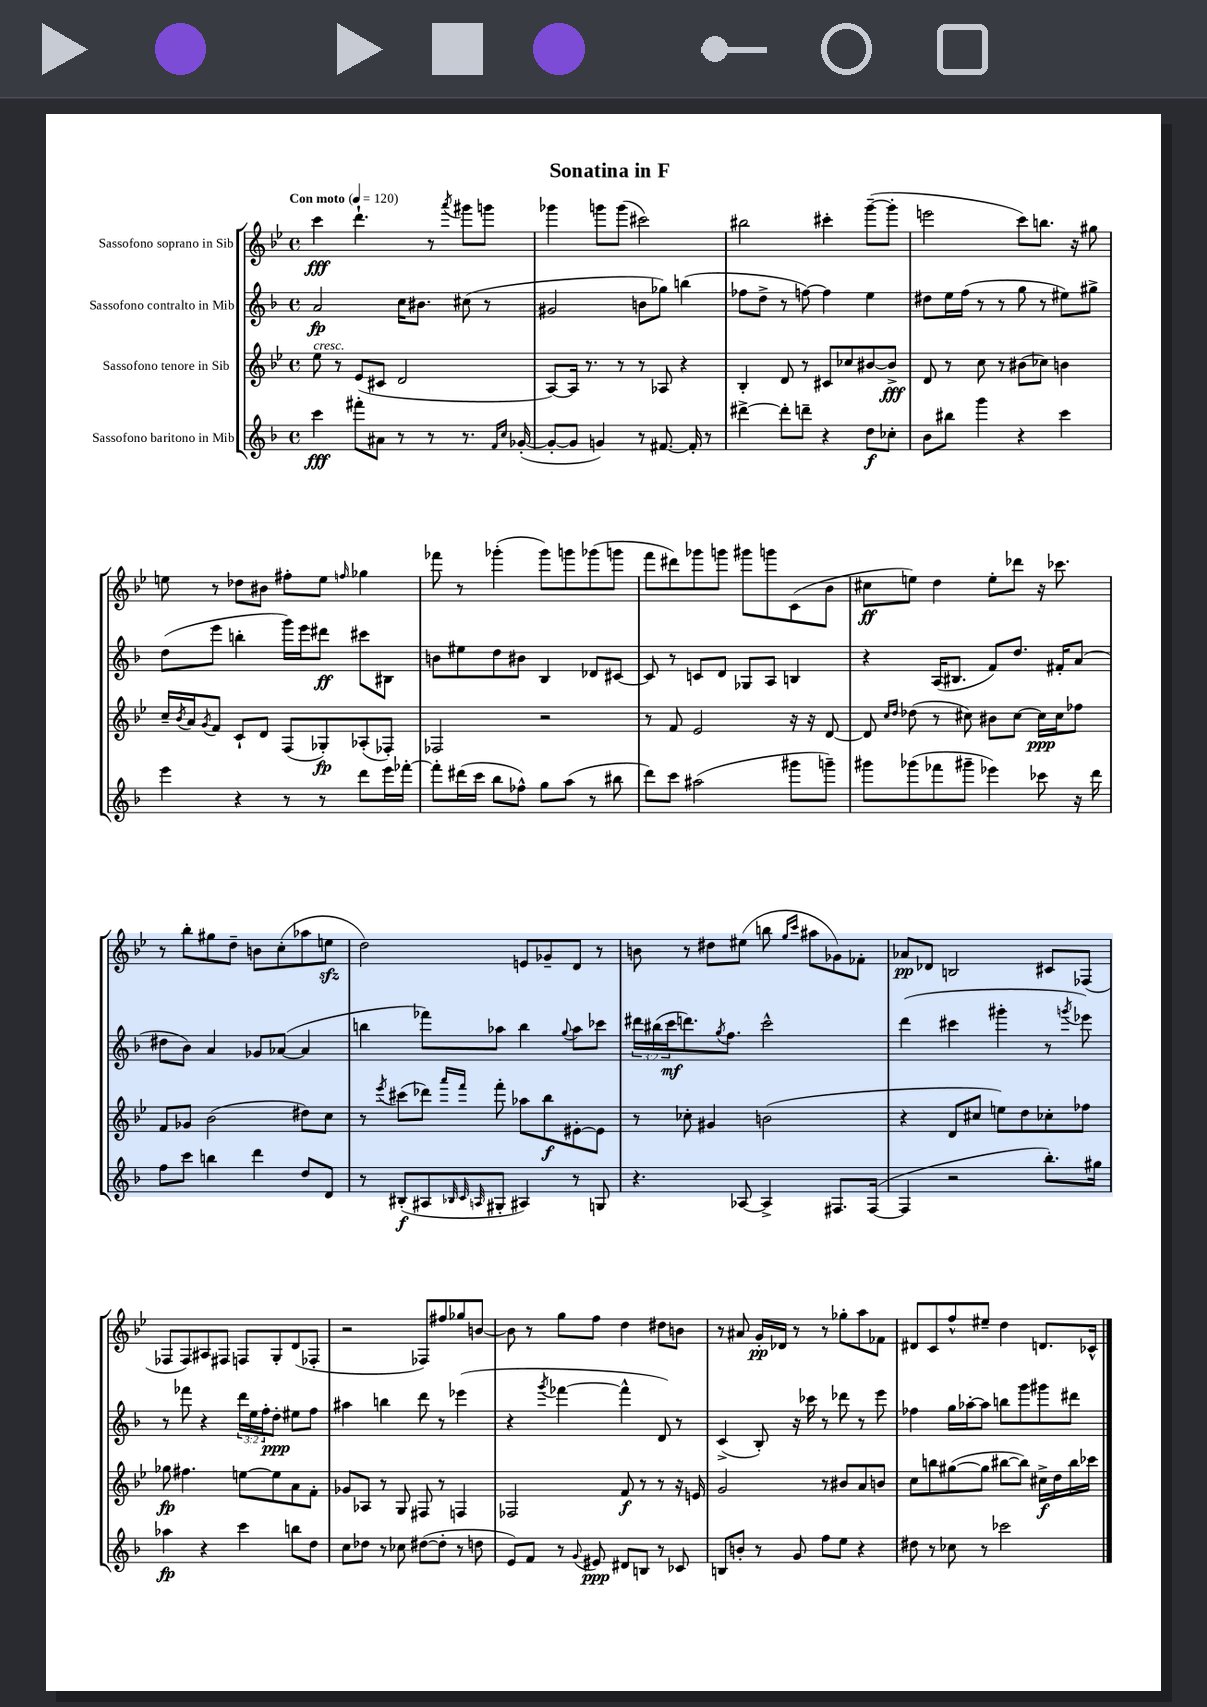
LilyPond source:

\header { title = "Sonatina in F" }
<<
\new StaffGroup <<
\new Staff = "s0" \with { instrumentName = "Sassofono soprano in Sib" } {
    \clef treble \key bes \major \defaultTimeSignature \time 4/4 \tempo "Con moto" 4 = 120
    c'''4\fff d'''4.-! r8 \acciaccatura { a'''8 } gis'''8 g'''8 |
    ges'''4 g'''8 g'''8( cis'''2) |
    bis''2 cis'''4-. g'''8~--( g'''8-. |
    e'''2 c'''8) b''8. r16 gis''8 |
    e''8 r8 des''8 bis'8 fis''8-. e''8 \grace { f''16 } ges''4 |
    fes'''8 r8 ges'''4-.( ges'''8) g'''8 ges'''8( g'''8 |
    f'''8 dis'''8) ges'''8 g'''8 gis'''8 g'''8 c'8( bes'8 |
    cis''8\ff e''8) d''4 e''8-. des'''8 r16 ces'''8. |
    r8 bes''8-. gis''8 d''8-- b'8 c''8-.( aes''8 e''8\sfz |
    d''2) e'8 ges'8-- d'8 r8 |
    b'8 r8 dis''8 eis''8( b''8 \grace { g''16 c'''16 } ais''8 ges'8) fes'8-. |
    aes'8\pp des'8 b2 cis'8 fes8( |
    fes8 fes8) ais8 fis8 f8 g8-. d'8( fes8-. |
    r2 fes8) fis''8 ges''8 b'8~ |
    b'8 r8 g''8 f''8 d''4 dis''8 b'8 |
    r8 ais'8 g'16-.\pp des'16 r8 r8 ges''8-. a''8 fes'8 |
    dis'8 c'8 f''8-^ eis''8-- d''4 d'8. ces'16-^ \bar "|." |
}
\new Staff = "s1" \with { instrumentName = "Sassofono contralto in Mib" } {
    \clef treble \key f \major \defaultTimeSignature \time 4/4 \override Staff.TupletNumber.text = #tuplet-number::calc-fraction-text
    a'2\fp c''16 bis'8. cis''8( r8 |
    gis'2 b'8 ges''8) b''4( |
    fes''8 d''8-> r8 f''8~) f''4 e''4 |
    dis''8 e''16 f''16( r8 r8 g''8 r8 eis''8) gis''8-> |
    d''8( e'''8 b''4-. g'''16) e'''16 dis'''8\ff cis'''8 bis8 |
    b'8 eis''8 d''8 bis'8 bes4 des'8 cis'8~ |
    cis'8 r8 c'8 d'8 ges8 a8 b4 |
    r4 a16( bis8. f'8) d''8. fis'16-. a'8( |
    dis''8 bes'8) a'4 ges'8 aes'8~( aes'4 |
    b''4 fes'''8) aes''8 b''4 \appoggiatura { g''8 } aes''8 ces'''8 |
    \tuplet 3/2 { dis'''16 bis''16( c'''16\mf } d'''8.) \acciaccatura { g''8 } f''8. c'''2-^ |
    d'''4( cis'''4 gis'''4-. r8 \acciaccatura { g'''8 } ees'''8) |
    r8 fes'''8 r4 \tuplet 3/2 { d'''16 e''16 f''16-. } d''8-.\ppp eis''8 f''8 |
    ais''4 b''4 d'''8 r8 ees'''4( |
    r4 \acciaccatura { g'''8 } fes'''4~ fes'''4-^ d'8) r8 |
    c'4->( bes8-.) r16 ces'''16 r8 des'''8 r8 e'''8 |
    fes''4 g''16 aes''16~-. aes''8 b''8 g'''8 gis'''8 dis'''8 \bar "|." |
}
\new Staff = "s2" \with { instrumentName = "Sassofono tenore in Sib" } {
    \clef treble \key bes \major \defaultTimeSignature \time 4/4
    ees''8^\markup { \italic "cresc." } r8 ees'8( cis'8 d'2 |
    a8~) a16 r8. r8 r8 aes8 r4 |
    bes4-. d'8 r8 cis'8 ces''8 bis'8~ bis'8->\fff |
    d'8 r8 c''8 r8 bis'8( ces''8) b'4 |
    c''16-- \acciaccatura { bes'8 } a'16 \acciaccatura { g'8 } f'8 c'8-! d'8 f8( ges8-.\fp) aes8-.( fes8-.) |
    fes2 r2 |
    r8 f'8 ees'2 r16 r16 d'8~ |
    d'8 \grace { c''16 d''16 } des''8( r8 cis''8) bis'8 cis''8~ cis''16\ppp cis''16 fes''8 |
    f'8 ges'8 bes'2( dis''8) c''8 |
    r8 \acciaccatura { ees'''8 } cis'''8( des'''8) \grace { a'''16 f'''16 } f'''8-. aes''8 bes''8\f eis'8~-. eis'8 |
    r8 ces''8-. gis'4 b'2( |
    r4 d'8 cis''8 e''8) d''8 ces''8-. fes''8 |
    ges''8\fp fis''4. e''8~ e''8 a'8 f'8-. |
    ges'8 aes8 r8 g8 fis8 r8 f4 |
    fes2 f'8\f r8 r8 r16 e'16 |
    g'2 r8 bis'8 a'8 b'8 |
    c''8 b''8 gis''8~( gis''8 bis''8~ bis''8) cis''16->\f d''16 bis''16 ces'''16 \bar "|." |
}
\new Staff = "s3" \with { instrumentName = "Sassofono baritono in Mib" } {
    \clef treble \key f \major \defaultTimeSignature \time 4/4
    c'''4\fff fis'''8-. ais'8 r8 r8 r8. \grace { f'16 c''16 } ges'16~-.( |
    ges'8~-. ges'8 g'4) r8 fis'8.~ fis'16-. r8 |
    dis'''4~-> dis'''8-. d'''8-- r4 d''8\f ces''8-. |
    bes'8 bis''8 g'''4 r4 c'''4 |
    e'''4 r4 r8 r8 d'''8 e'''16 fes'''16~-. |
    fes'''8-. dis'''16( c'''16 bes''8 fes''8-^) g''8 a''8( r8 bis''8 |
    d'''8) c'''8 ais''2( gis'''8 g'''8--) |
    gis'''8 ges'''8( fes'''8 gis'''8-- ees'''4) ces'''8 r16 d'''16 |
    f''8 c'''8 b''4 d'''4 d''8 d'8 |
    r8 bis8-.\f( ais8 \grace { bes32 c'32 a32 } gis8-. ais4) r8 g8 |
    r4. aes8~ aes4-> fis8. fis16~( |
    fis4 r2 bes''8.-.) gis''16 |
    aes''4\fp r4 c'''4 b''8 d''8 |
    c''8 des''8 r8 ces''8 dis''8~( dis''8-. r8 d''8 |
    e'8) f'8 r8 \appoggiatura { g'8 } eis'8\ppp dis'8 b8 r8 ces'8 |
    b8 b'8-. r8 g'8 f''8 e''8 r4 |
    dis''8 r8 ces''8 r8 ces'''2 \bar "|." |
}
>>
>>
\layout { \context { \Score \remove "Bar_number_engraver" } }
